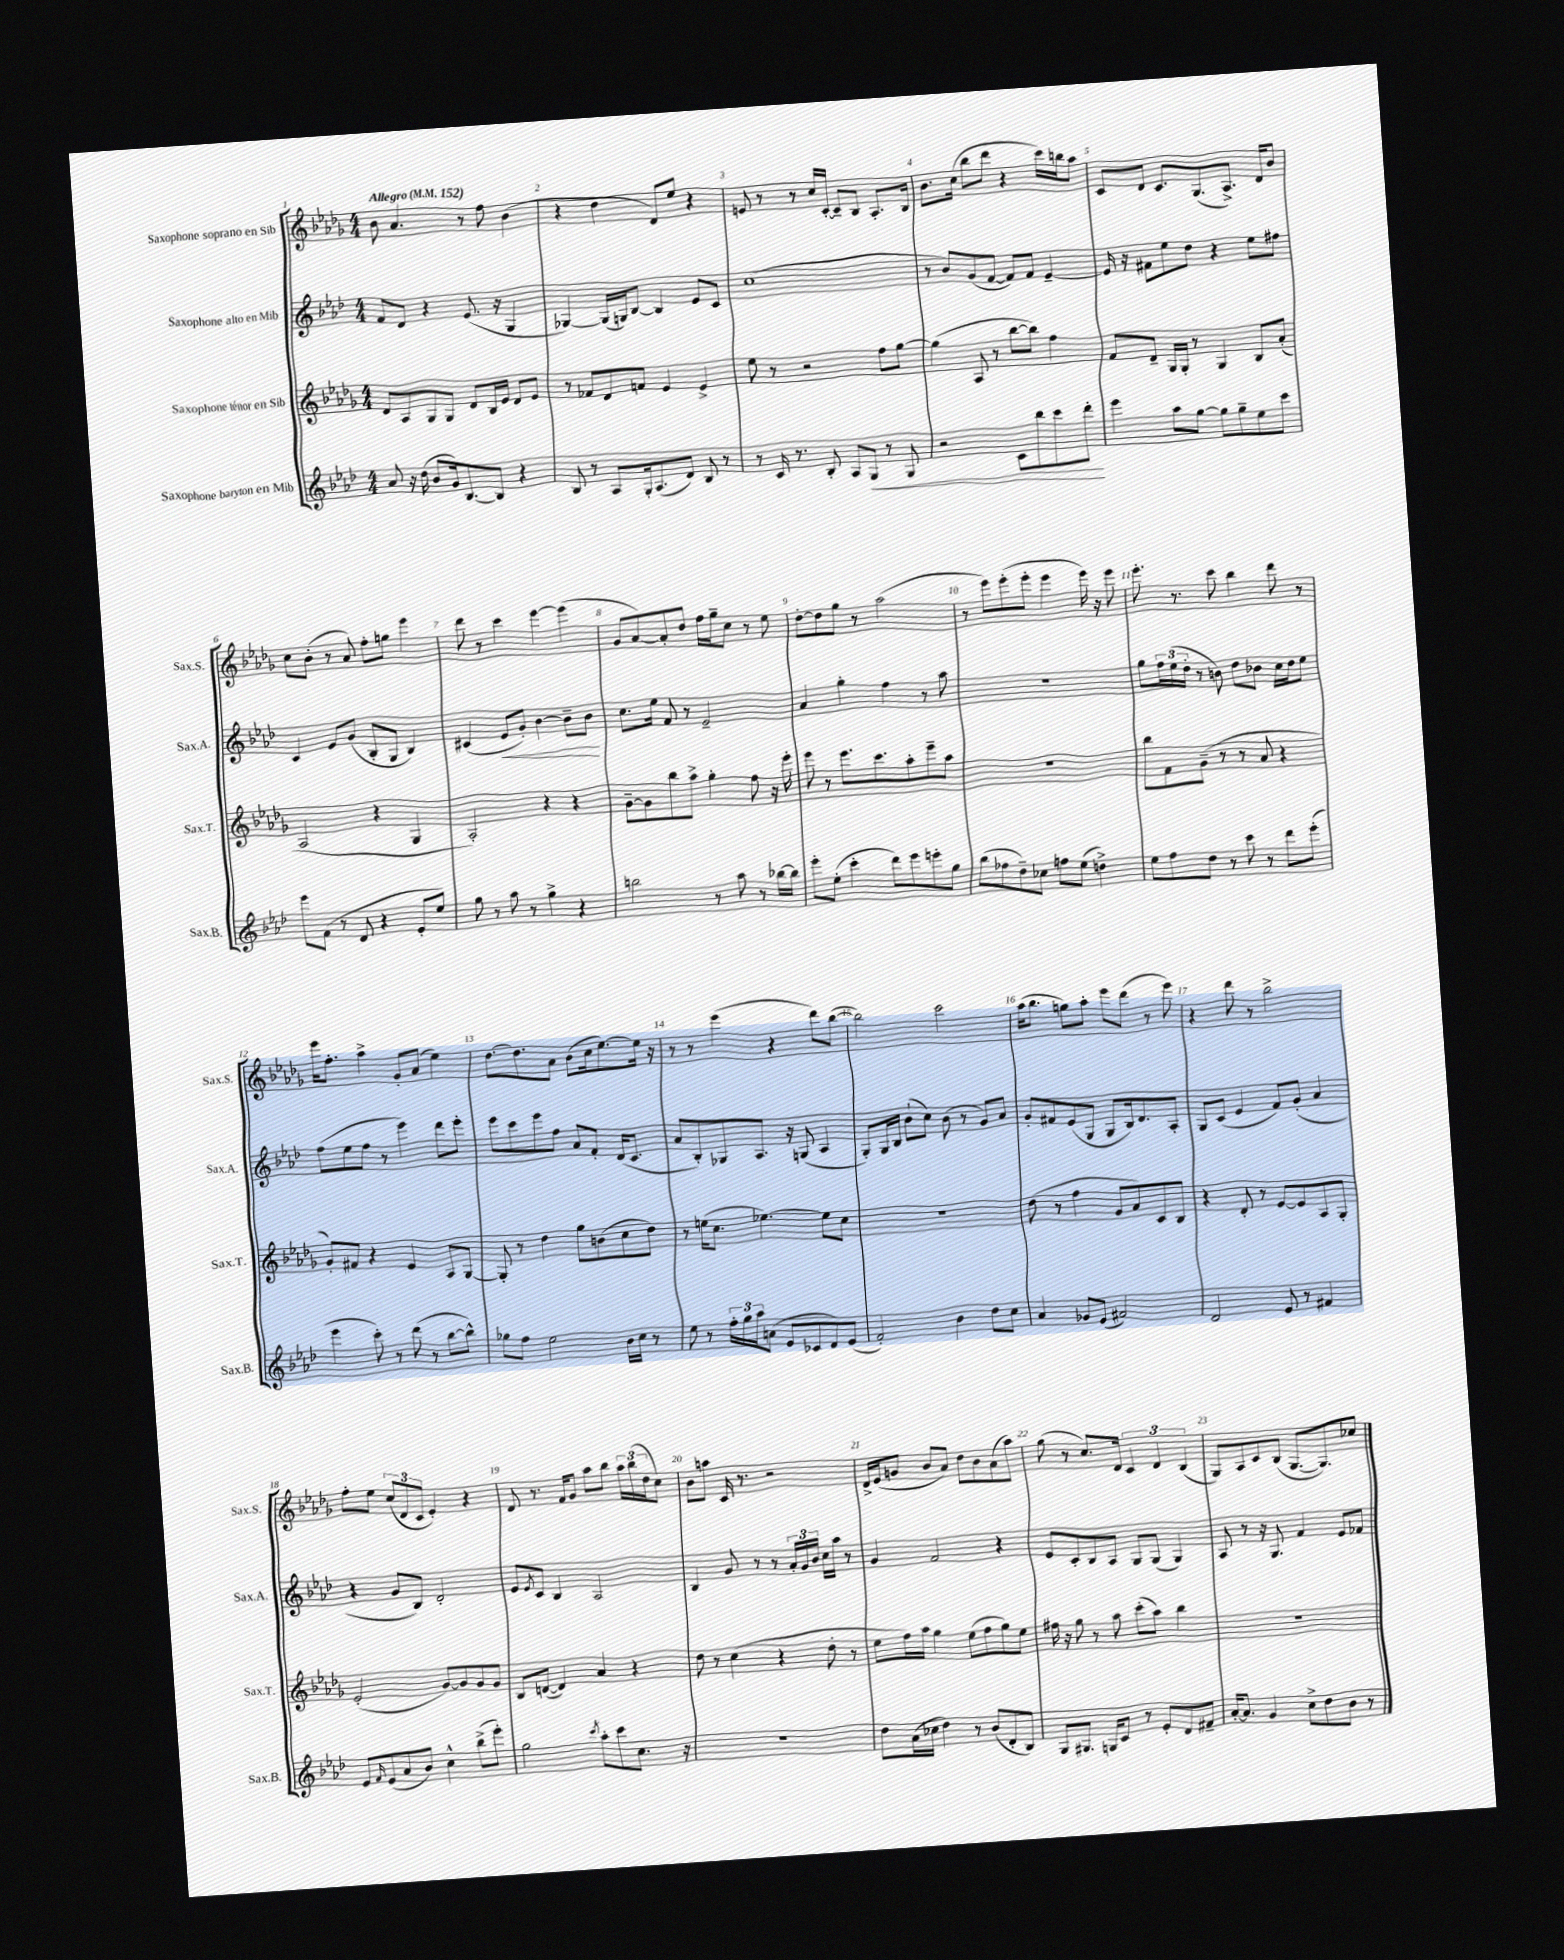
<<
\new StaffGroup <<
\new Staff = "s0" \with { instrumentName = "Saxophone soprano en Sib" shortInstrumentName = "Sax.S." } {
    \clef treble \key des \major \numericTimeSignature \time 4/4 \tempo "Allegro" 4 = 152
    bes'8 aes'4. r8 f''8 bes'4( |
    r4 des''4 des'8) ees''8 r4 |
    e'8 r8 r8 c''16 c'16~-. c'8-- bes8 aes8.-. bes16 |
    bes'8. c''16( bes''8 des'''8 r4 c'''16) b''16 aes''8 |
    c'8 des'8 c'8. ges8.( aes8.->) des'16 bes'8 |
    c''8 bes'8-.( r8 aes'8) f''8-. g''8 ees'''4 |
    des'''8 r8 c'''4 ees'''4~ ees'''4( |
    ges'8 aes'8~) aes'8-. des''8 f''16 ges''16-- c''8 r8 ees''8 |
    des''8~-. des''8 ges''8 r8 aes''2( |
    r8 ees'''8) ees'''8-.( ees'''8-. ees'''4 ees'''16) r16 ees'''8 |
    ees'''8.-. r8. c'''8 bes''4 des'''8 r8 |
    ees'''16 f''8.-. aes''4-> ges'8-. aes'8( ees''4) |
    des''8.~ des''8. aes'8 bes'8( c''16 ees''8.~) ees''16 r16 |
    r8 r8 ees'''4( r4 des'''8) bes''8~( |
    bes''2) c'''2 |
    aes''16( bes''8. g''8) aes''8-. ees'''8 des'''8( r8 ees'''8) |
    r4 des'''8 r8 bes''2-> |
    f''8-. ees''8 \tuplet 3/2 { c''8( des'8 c'8 } ees'4-.) r4 |
    des'8 r8. f'16 ges'8 aes''8 bes''8 \tuplet 3/2 { aes''16 bes''16( des''16 } c''8) |
    bes'8 a''8 c'16 r8. r2 |
    des'16-> ees'16( g'8 bes'8 aes'8) des''8 bes'8 aes'8( aes''8) |
    ges''8( r8 c''8.) des'16 \tuplet 3/2 { c'4 des'4 bes4( } |
    ges8) aes8 c'8 bes8( ges8.~ ges8.) ces''8 \bar "|." |
}
\new Staff = "s1" \with { instrumentName = "Saxophone alto en Mib" shortInstrumentName = "Sax.A." } {
    \clef treble \key aes \major \numericTimeSignature \time 4/4
    f'8 des'8 r4 ees'8.( r16 g4 |
    ges4~) ges16( g16) bes8~ bes4 ees'8 c'8 |
    c''1( |
    r8 bes'8) g'8( f'8~ f'8) f'8 ees'4~-- |
    ees'16 r16 fis'8 ees''8 des''8 r4 ees''8 fis''8 |
    c'4 ees'8 g'8( bes8-. g8 bes4) |
    cis'4( ees'8\< g'8-.) bes'4~ bes'8-- bes'8\! |
    c''8. ees''16 f'8 r8 ees'2-- |
    aes'4 g''4-. f''4 r8 aes''8 |
    R1 |
    g''8 \tuplet 3/2 { f''16 ees''16( des''16-. } r8 b'8) des''8 bes'8 c''16 des''16 ees''8 |
    f''8( ees''8 f''8 r8 ees'''4) des'''8 ees'''8-. |
    ees'''8 c'''8 ees'''8 f''8 aes'8 f'8-. des'16( c'8. |
    aes'8 bes8-.) ges8 aes8. r16 g8( aes4 |
    g8-.) g16 bes16 bes'8-!( c''8) bes'8( r8 g'8) aes'8 |
    g'8-. fis'8 ees'8( g8 g8 bes16) des'8. aes8-. |
    g8 c'8( ees'4 f'8) g'8-.( aes'4 |
    r4 g'8 bes8) des'2-. |
    ees'8 \acciaccatura { ees'8 } c'8 bes4 aes2 |
    bes4 g'8 r8 r8 \tuplet 3/2 { aes'16-. g'16 bes'16 } c''16 aes''16 r8 |
    g'4 f'2 r4 |
    ees'8 c'8-. bes8 aes8 g8 g8( g4) |
    aes8 r8 r16 g8. f'4 ees'8 fes'8 \bar "|." |
}
\new Staff = "s2" \with { instrumentName = "Saxophone ténor en Sib" shortInstrumentName = "Sax.T." } {
    \clef treble \key des \major \numericTimeSignature \time 4/4
    des'8 aes8 ges8 ges8 des'8 bes16 ees'16 des'8 ees'8 |
    r8 fes'8 des'8 f'8 ees'4 ees'4-> |
    ees''8 r8 r2 f''8 ges''8~ |
    ges''4( aes8 r8 bes''8~ bes''8) f''4 |
    f'8 des'8-- ges16 ges16-. r8 ges4 bes8 aes'8-.( |
    aes2 r4 ges4 |
    aes2-.) r4 r4 |
    ges'8~-- ges'8 bes''8 aes''8-> ges''4-. f''8 r16 ees'''16-. |
    ees'''8 r8 ees'''8. c'''8. aes''8-. ees'''8-- aes''8 |
    r1 |
    bes''8 f'8 ges'8--( r8 r8 aes'8 r4 |
    ges'8-.) fis'8 r4 ees'4 aes8 ges8~ |
    ges8-. r8 des''4 ges''8 b'8( c''8 des''8) |
    r8 e''16( c''8. ees''4.~) ees''8 c''8 |
    R1 |
    des''8( r8 f''4 ges'8 aes'8) c'8 bes8 |
    r4 des'8-. r8 ees'8~ ees'8 aes8 ges8-. |
    ees'2-.( ges'8~) ges'8 ges'8 ges'8 |
    bes8 d'8~( d'4) aes'4 r4 |
    des''8 r8 c''4( r4 des''8-. r8 |
    ees''8 f''16) aes''16 ges''4 ees''8( f''8 ges''8) ees''8 |
    fis''16 r16 ges''8 r8 aes''8 c'''8-.( aes''8) bes''4 |
    R1 \bar "|." |
}
\new Staff = "s3" \with { instrumentName = "Saxophone baryton en Mib" shortInstrumentName = "Sax.B." } {
    \clef treble \key aes \major \numericTimeSignature \time 4/4
    aes'8 r16 des''16( bes'8 g'16) bes8.~ bes8 r4 |
    bes8 r8 aes8 g16-. aes8.( des'8) bes8 r8 |
    r8 c'16 r8. bes8-. aes8 g8\< r8 g8 |
    r2 c'8 bes''8 c'''8 des'''8-.\! |
    ees'''4 aes''8 g''8~ g''8 g''8-- ees''8 c'''8 |
    ees'''8 f'8( r8 des'8 r4 ees'8-. ees''8) |
    g''8 r8 aes''8 r8 g''4-> r4 |
    b''2 r8 aes''8 r8 bes''16~ bes''16 |
    ees'''8-. ees''8-.( c'''4-. des'''8) ees'''8 e'''8-. g''8 |
    bes''8( fes''8 des''8--) ces''8 f''8 ees''8( d''4->) |
    ees''8 f''8 des''8 r8 c'''8 r8 des'''8 ees'''8-.( |
    ees'''4 c'''8-.) r8 des'''8( r8 bes''8~ bes''8-^) |
    ges''8 f''8 ees''2 bes'16 c''16 r8 |
    ees''8 r8 \tuplet 3/2 { f''16-. g''16 aes''16 } a'8( ees'8 ces'8 des'8) ees'8( |
    f'2-.) bes'4 des''8 c''8 |
    aes'4 ges'8 ees'8( fis'2) |
    des'2 ees'8 r8 fis'4 |
    ees'8 \grace { f'16 } ees'8( aes'8 bes'8) c''4-^ bes''8->( ees'''8-.) |
    g''2 \acciaccatura { c'''8 } aes''8-. c'''8 c''8. r16 |
    r1 |
    des''8 aes'16( ces''16 des''4) r8 bes'8( des'8-. bes8) |
    g8 gis8. g16 c'8 r8 ees'8-. des'8 fis'8-- |
    aes'16~-. aes'8. g'4 c''8-> des''8 bes'8 r8 \bar "|." |
}
>>
>>
\layout { \context { \Score \override BarNumber.break-visibility = ##(#f #t #t) barNumberVisibility = #all-bar-numbers-visible } }
